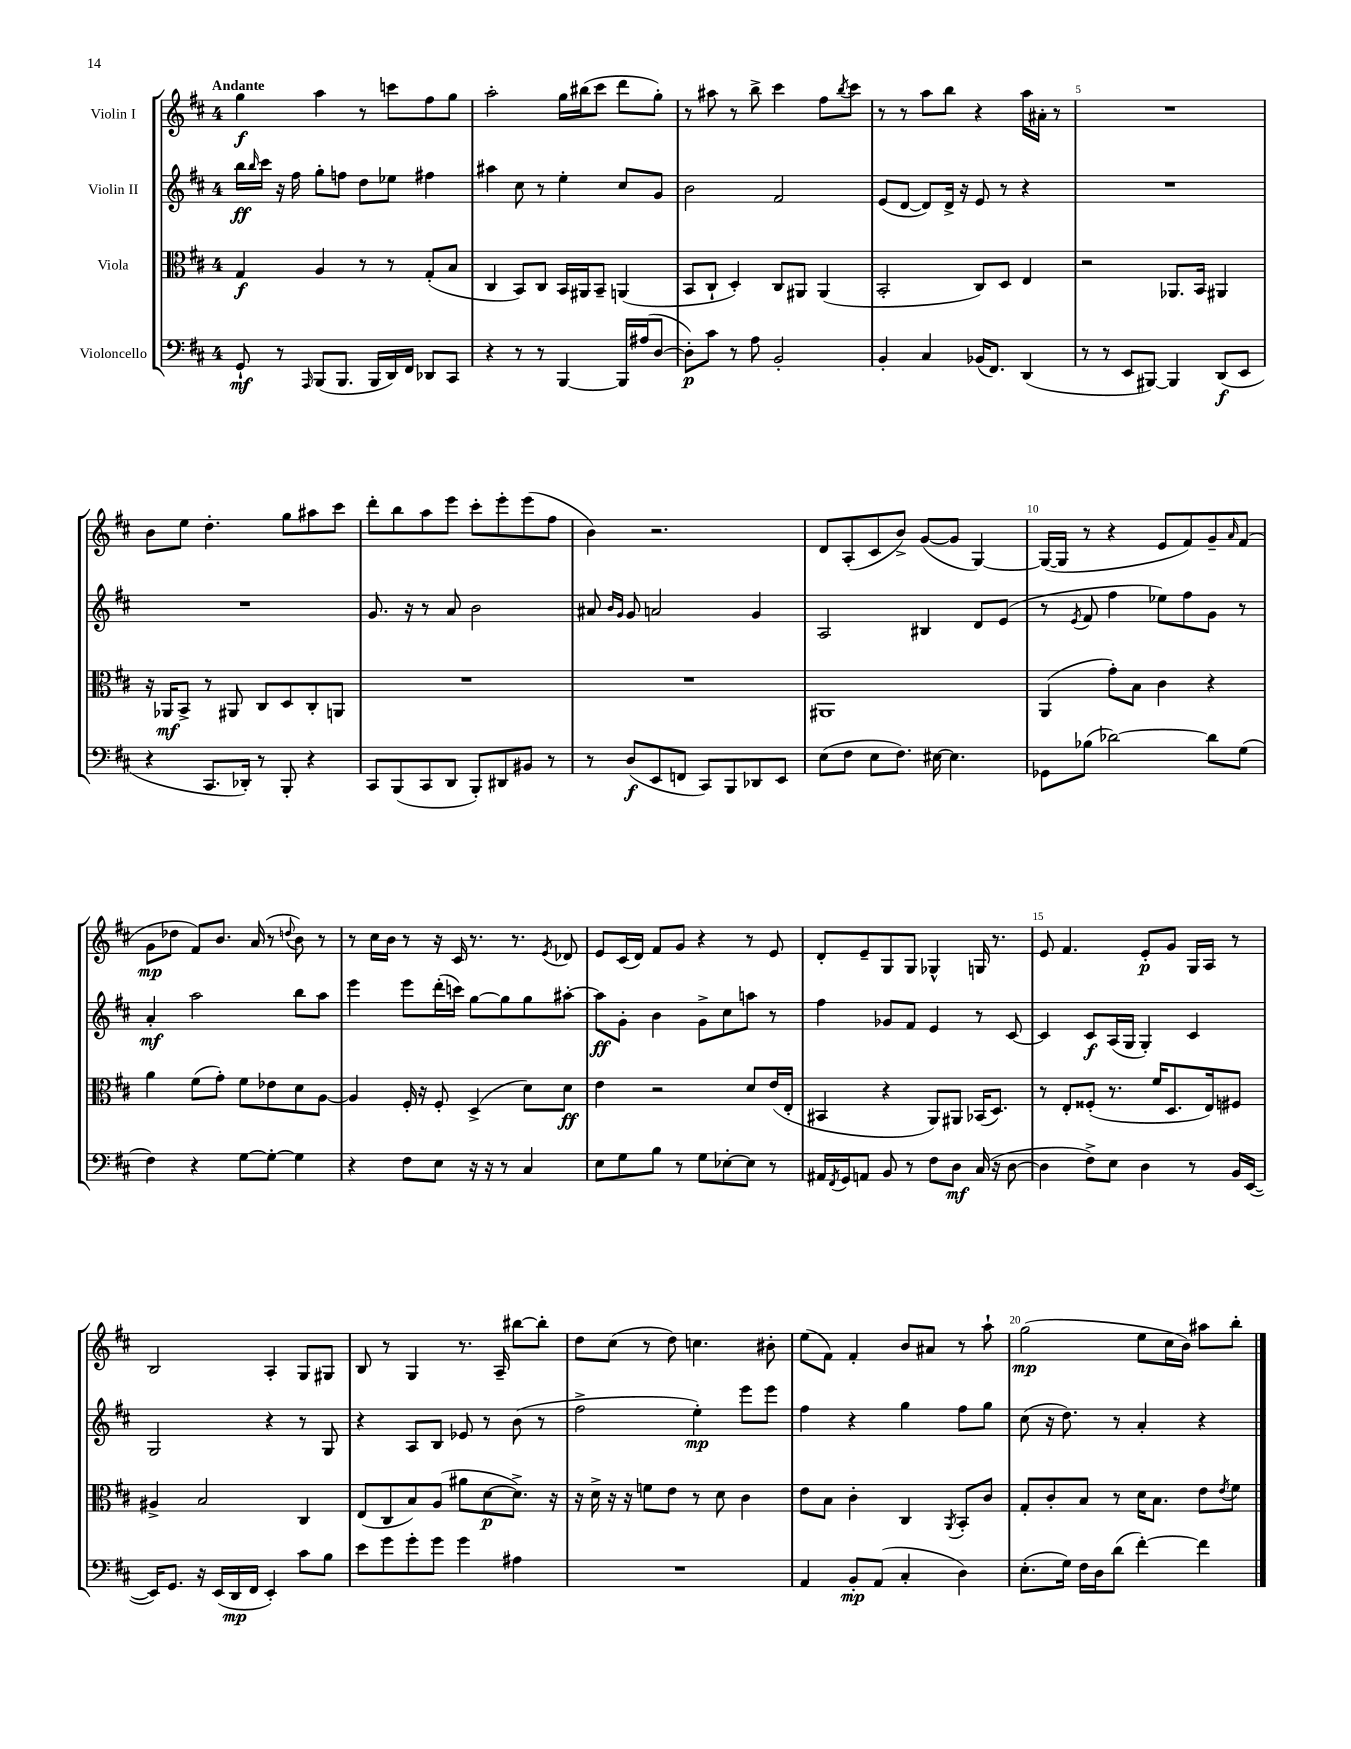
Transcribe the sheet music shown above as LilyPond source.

<<
\new StaffGroup <<
\new Staff = "s0" \with { instrumentName = "Violin I" } {
    \clef treble \key d \major \once \override Staff.TimeSignature.style = #'single-digit \time 4/4 \tempo "Andante"
    g''4\f a''4 r8 c'''8 fis''8 g''8 |
    a''2-. g''16 bis''16( cis'''8 d'''8 g''8-.) |
    r8 ais''8 r8 b''8-> cis'''4 fis''8 \acciaccatura { b''8 } cis'''8 |
    r8 r8 a''8 b''8 r4 a''16 ais'16-. r8 |
    R1 |
    b'8 e''8 d''4.-. g''8 ais''8 cis'''8 |
    d'''8-. b''8 a''8 e'''8 cis'''8-. e'''8-. e'''8( fis''8 |
    b'4) r2. |
    d'8 a8-.( cis'8 b'8->) g'8~( g'8 g4~) |
    g16~( g16 r8 r4 e'8 fis'8) g'8-- \grace { a'16 } fis'8( |
    g'8\mp des''8 fis'8) b'8. a'16( r8 \appoggiatura { d''8 } b'8) r8 |
    r8 cis''16 b'16 r8 r16 cis'16 r8. r8. \acciaccatura { e'8 } des'8 |
    e'8 cis'16( d'16) fis'8 g'8 r4 r8 e'8 |
    d'8-. e'8-- g8 g8 ges4-^ g16 r8. |
    e'8 fis'4. e'8-.\p g'8 g16 a16 r8 |
    b2 a4-. g8 gis8 |
    b8 r8 g4 r8. a16-- bis''8~ bis''8-. |
    d''8 cis''8( r8 d''8) c''4. bis'8-. |
    e''8( fis'8) fis'4-. b'8 ais'8 r8 a''8-! |
    g''2\mp( e''8 cis''16 b'16) ais''8 b''8-. \bar "|." |
}
\new Staff = "s1" \with { instrumentName = "Violin II" } {
    \clef treble \key d \major \once \override Staff.TimeSignature.style = #'single-digit \time 4/4
    b''16\ff \grace { b''16 } cis'''16 r16 fis''16 g''8-. f''8 d''8 ees''8 fis''4 |
    ais''4 cis''8 r8 e''4-. cis''8 g'8 |
    b'2 fis'2 |
    e'8( d'8~ d'8) d'16-> r16 e'8 r8 r4 |
    R1 |
    R1 |
    g'8. r16 r8 a'8 b'2 |
    ais'8 \grace { b'16 g'16 } g'8 a'2 g'4 |
    a2 bis4 d'8 e'8( |
    r8 \acciaccatura { e'8 } fis'8 fis''4 ees''8) fis''8 g'8 r8 |
    a'4-.\mf a''2 b''8 a''8 |
    e'''4 e'''8 d'''16-.( c'''16) g''8~ g''8 g''8 ais''8~-. |
    ais''8\ff g'8-. b'4 g'8-> cis''8 a''8 r8 |
    fis''4 ges'8 fis'8 e'4 r8 cis'8~ |
    cis'4 cis'8\f a16( g16 g4-.) cis'4 |
    g2 r4 r8 g8 |
    r4 a8 b8 ees'8 r8 b'8( r8 |
    fis''2-> e''4-.\mp) e'''8 e'''8 |
    fis''4 r4 g''4 fis''8 g''8 |
    cis''8( r16 d''8.) r8 a'4-. r4 \bar "|." |
}
\new Staff = "s2" \with { instrumentName = "Viola" } {
    \clef alto \key d \major \once \override Staff.TimeSignature.style = #'single-digit \time 4/4
    g4\f a4 r8 r8 g8-.( b8 |
    cis4 b,8) cis8 b,16 ais,16 b,8-- a,4( |
    b,8 cis8-! d4-.) cis8 ais,8 ais,4( |
    b,2-. cis8) d8 e4 |
    r2 aes,8. b,16 ais,4 |
    r16 aes,16\mf b,8-> r8 ais,8 cis8 d8 cis8-. a,8 |
    R1 |
    R1 |
    ais,1 |
    a,4( g'8-.) b8 cis'4 r4 |
    a'4 fis'8( g'8-.) fis'8 ees'8 d'8 a8~ |
    a4 fis16-. r16 fis8-. d4->( d'8) d'8\ff |
    e'4 r2 d'8 e'16( e16-. |
    bis,4 r4 a,8) ais,8 bes,16( d8.) |
    r8 e8-. fisis8-.( r8. fis'16 d8. e16) fis8 |
    ais4-> b2 cis4 |
    e8( cis8 b8) a8( ais'8 d'8~\p d'8.->) r16 |
    r16 d'16-> r16 r16 f'8 e'8 r8 d'8 cis'4 |
    e'8 b8 cis'4-. cis4 \acciaccatura { a,8 } b,8-. cis'8 |
    g8-. cis'8-. b8 r8 d'16 b8. e'8 \acciaccatura { e'8 } fis'8 \bar "|." |
}
\new Staff = "s3" \with { instrumentName = "Violoncello" } {
    \clef bass \key d \major \once \override Staff.TimeSignature.style = #'single-digit \time 4/4
    g,8-!\mf r8 \grace { a,,16 } b,,8( b,,8. b,,16 d,16) fis,16 des,8 cis,8 |
    r4 r8 r8 b,,4~ b,,16 ais16( d8~ |
    d8-.\p) cis'8 r8 a8 b,2-. |
    b,4-. cis4 bes,16( fis,8.) d,4( |
    r8 r8 e,8 bis,,8~) bis,,4 d,8\f( e,8 |
    r4 cis,8. des,16-.) r8 b,,8-. r4 |
    cis,8 b,,8( cis,8 d,8 b,,8-.) dis,8 bis,8 r8 |
    r8 d8\f( e,8 f,8 cis,8) b,,8 des,8 e,8 |
    e8( fis8 e8 fis8.) eis16~ eis4. |
    ges,8 bes8( des'2~) des'8 g8( |
    fis4) r4 g8~ g8~-. g4 |
    r4 fis8 e8 r16 r16 r8 cis4 |
    e8 g8 b8 r8 g8 ees8~-. ees8 r8 |
    ais,16 \acciaccatura { fis,8 } g,16 a,8 b,8 r8 fis8 d8\mf cis16( r16 d8~ |
    d4 fis8->) e8 d4 r8 b,16 e,16~( |
    e,16) g,8. r16 e,16( d,16\mp fis,16 e,4-.) cis'8 b8 |
    e'8 g'8 g'8-. g'8 g'4 ais4 |
    R1 |
    a,4 b,8-.\mp a,8( cis4-. d4) |
    e8.-.( g16) fis16 d16 d'8( fis'4~-.) fis'4 \bar "|." |
}
>>
>>
\layout { \context { \Score \override BarNumber.break-visibility = ##(#f #t #t) barNumberVisibility = #(every-nth-bar-number-visible 5) } }
